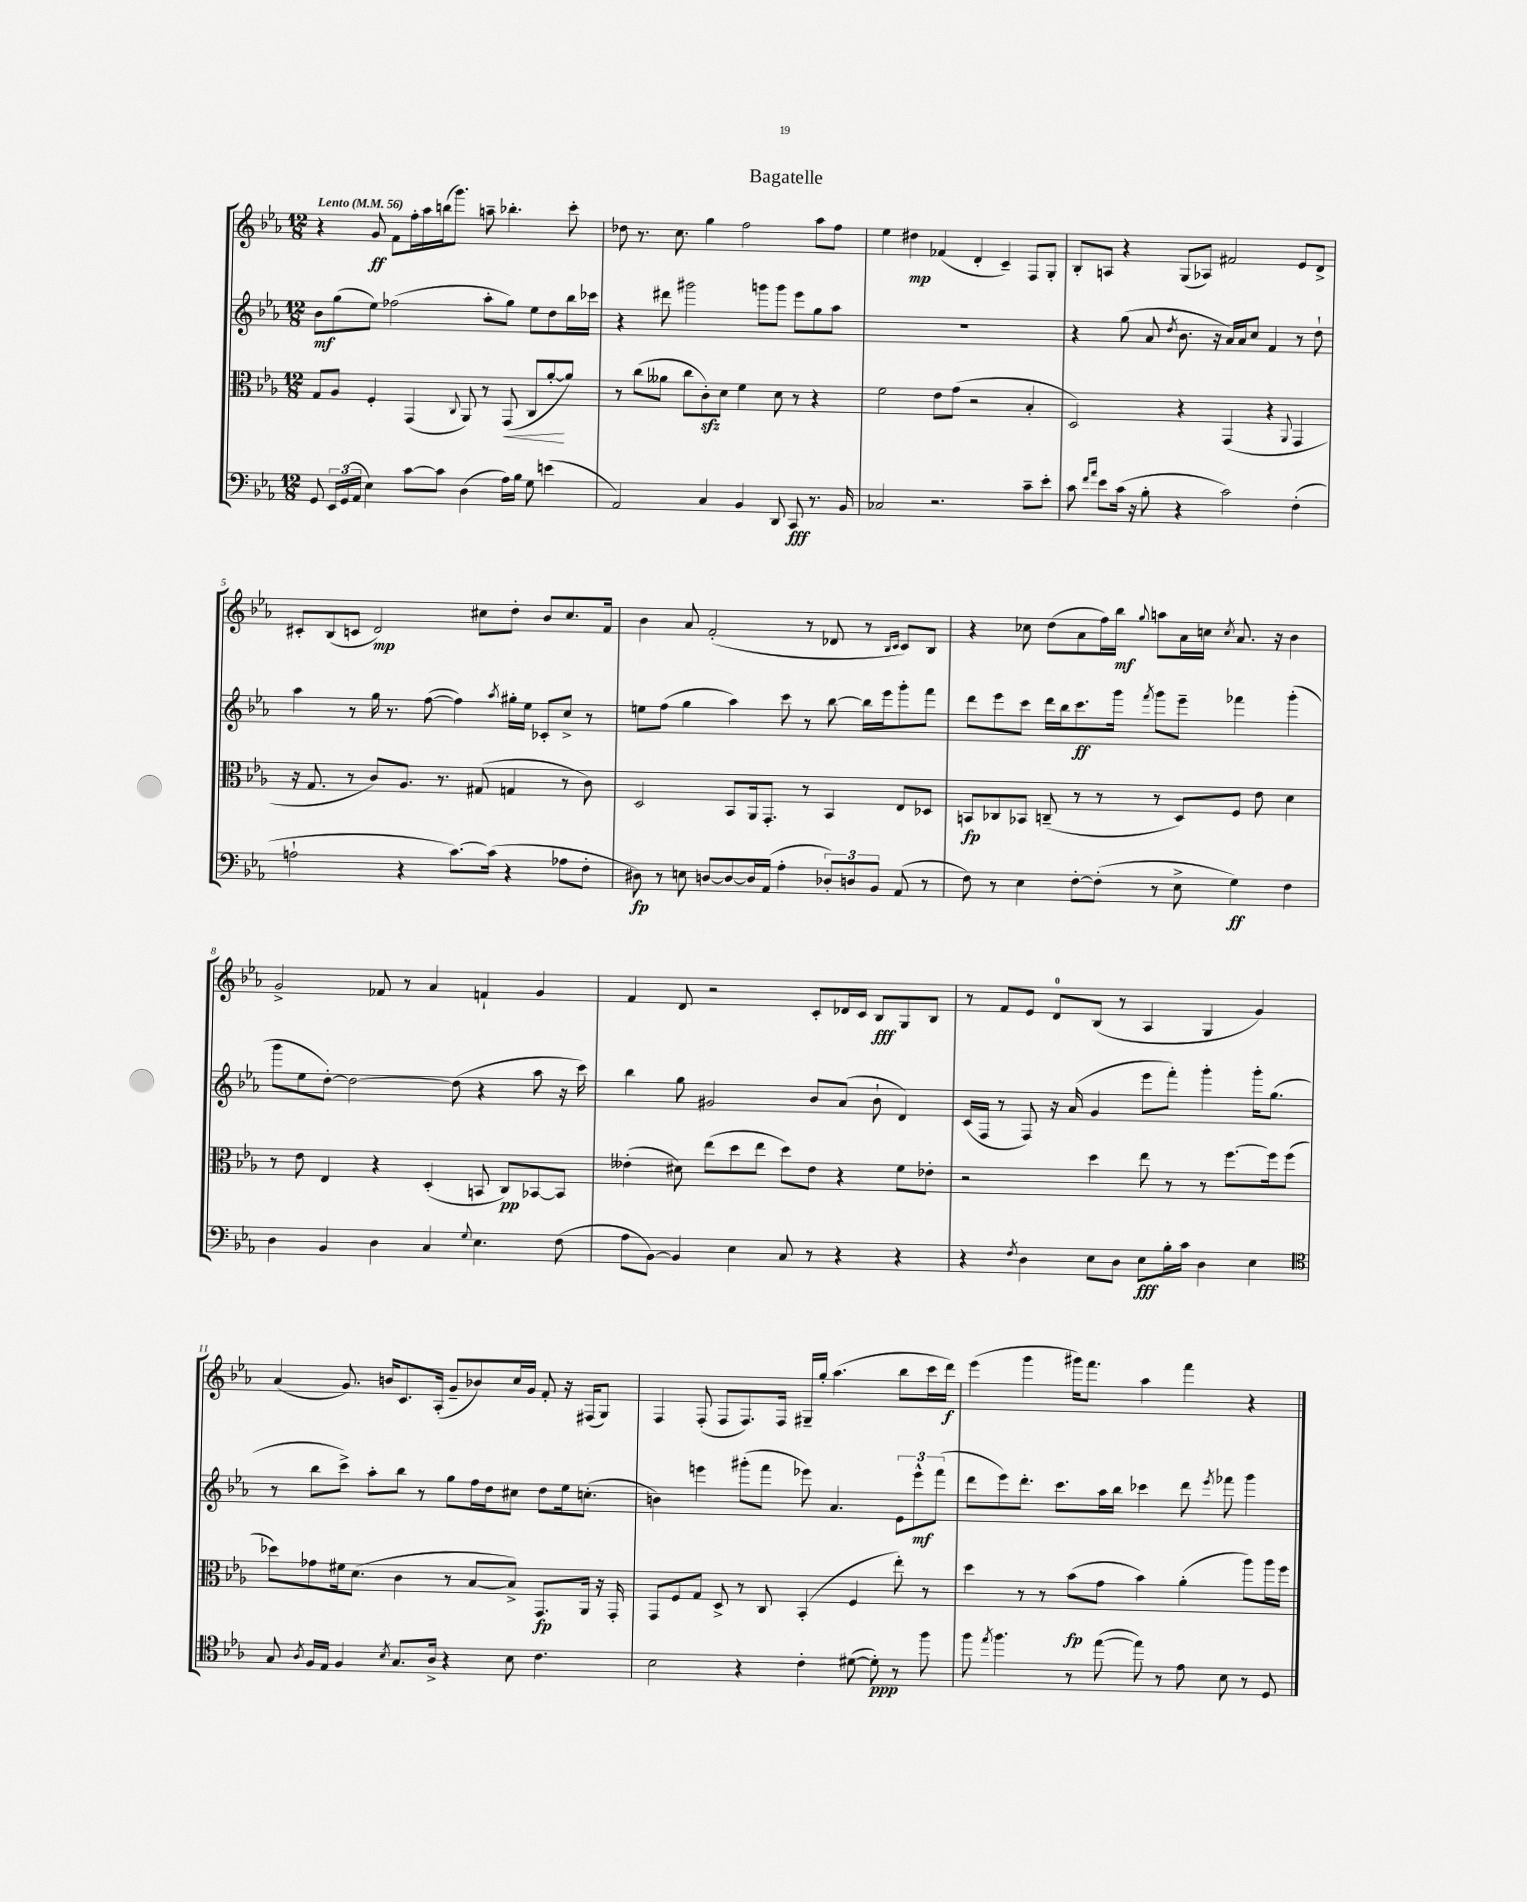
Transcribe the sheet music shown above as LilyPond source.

\header { title = "Bagatelle" }
<<
\new StaffGroup <<
\new Staff = "s0" {
    \clef treble \key ees \major \numericTimeSignature \time 12/8 \tempo "Lento" 4 = 56
    \autoBeamOff r4 g'8\ff f'8[ f''16-. aes''16 b''16( g'''8.]) a''8-- bes''4.-. c'''8-. |
    des''8 r8. c''8. g''4 f''2 aes''8[ f''8] |
    ees''4 dis''4\mp fes'4( d'4-. c'4--) f8[ g8]-. |
    bes8[-. a8] r4 g8[( aes8]) fis'2 ees'8[ d'8]-> |
    cis'8[-. bes8( c'8] d'2\mp) cis''8[ d''8]-. bes'8[ cis''8. f'16] |
    bes'4 aes'8 f'2-.( r8 des'8 r8 \grace { bes16[ c'16] } c'8[) bes8] |
    r4 ces''8 d''8[( aes'8 f''16) bes''16]\mf \appoggiatura { g''8 } a''8[ aes'16 c''16] \acciaccatura { c''8 } aes'8. r16 bes'4 |
    g'2-> fes'8 r8 aes'4 f'4-! g'4 |
    f'4 d'8 r2 c'8[-. des'16 c'16] bes8[\fff g8 bes8] |
    r8 f'8[ ees'8] d'8[-0 bes8]( r8 aes4 g4 g'4) |
    aes'4( g'8.) b'16[ c'8. aes16]-.( g'8[-- bes'8) c''16 g'16] f'8-. r16 fis16[( g8]) |
    f4 f8-.( f8[ f8.) f16] gis16[-- g''16]-. aes''4.( bes''8[ c'''16 d'''16]\f) |
    ees'''4( g'''4 gis'''16[) f'''8.] aes''4 f'''4 r4 \bar "|." |
}
\new Staff = "s1" {
    \clef treble \key ees \major \numericTimeSignature \time 12/8
    \autoBeamOff bes'8[\mf g''8( ees''8]) fes''2( aes''8[-. g''8]) ees''8[ d''8 bes''16 ces'''16] |
    r4 dis'''8 gis'''2 g'''8[ g'''8] ees'''8[ g''8 aes''8] |
    R1. |
    r4 g''8( aes'8 \acciaccatura { d''8 } bes'8. r16 aes'16[) aes'16 c''8] f'4 r8 d''8-! |
    aes''4 r8 g''16 r8. f''8~( f''4) \acciaccatura { aes''8 } gis''16[-. ees''16] ces'8[-. c''8]-> r8 |
    e''8[ f''8]( g''4 aes''4) c'''8 r8 bes''8~ bes''16[ ees'''16 g'''8-. f'''8] |
    d'''8[ ees'''8 c'''8] d'''16[ bes''16 c'''8.\ff g'''16] \acciaccatura { f'''8 } g'''8[ ees'''8]-- fes'''4 g'''4-.( |
    g'''8[ ees''8 d''8]~-.) d''2~ d''8( r4 aes''8 r16 c'''16) |
    bes''4 g''8 gis'2 bes'8[ aes'8]( bes'8-! d'4) |
    c'16[( f16] r8 f8) r16 aes'16( g'4 ees'''8[ f'''8]-.) g'''4-. g'''16[-. g''8.]( |
    r8 bes''8[ c'''8]->) aes''8[-. bes''8] r8 g''8[ f''16 d''16 cis''8] d''8[ ees''16 c''8.]-.( |
    b'4) e'''4 gis'''8[-.( f'''8] ees'''8) aes'4. \tuplet 3/2 { ees'8[ ees'''8-^\mf f'''8]( } |
    d'''8[ ees'''8) d'''8.]-. c'''8.[ aes''16 bes''16] ces'''4 d'''8 \acciaccatura { ees'''8 } fes'''8 g'''4 \bar "|." |
}
\new Staff = "s2" {
    \clef alto \key ees \major \numericTimeSignature \time 12/8
    \autoBeamOff g8[ aes8] f4-. g,4( \appoggiatura { c8 } aes,8) r8 g,8\<( c8[ aes'8~-.\! aes'8]) |
    r8 c''8[( aeses'8] c''8[ c'8-.\sfz) d'8] f'4 d'8 r8 r4 |
    f'2 ees'8[ g'8]( r2 bes4-. |
    d2) r4 g,4( r4 \appoggiatura { aes,8 } g,4 |
    r16 g8. r8 c'8[) aes8.] r8. gis8( g4 r8 c'8) |
    d2 bes,8[ aes,16 g,8.]-. r8 bes,4 ees8[ des8] |
    b,8[\fp ces8 bes,8] c8--( r8 r8 r8 d8[) f8] ees'8 d'4 |
    r8 ees'8 ees4 r4 d4-.( b,8 c8[\pp) bes,8~ bes,8] |
    eeses'4-.( dis'8) ees''8[( d''8 ees''8] d''8[) eeses'8] r4 f'8[ ees'8]-. |
    r2 d''4 ees''8 r8 r8 f''8.[~ f''16 f''8]( |
    des''8[) ges'8 fis'16 d'8.]( c'4 r8 bes8[~ bes8]->) g,8.[\fp aes,16] r16 g,16-. |
    g,8[ f8 g8] d8-> r8 c8 bes,4-.( f4 ees''8-.) r8 |
    d''4 r8 r8 bes'8[\fp( g'8] bes'4) aes'4-.( aes''8[) aes''16 f''16] \bar "|." |
}
\new Staff = "s3" {
    \clef bass \key ees \major \numericTimeSignature \time 12/8
    \autoBeamOff g,8 \tuplet 3/2 { ees,16[ g,16( aes,16] } ees4) c'8[~ c'8] d4( aes16[) bes16] g8 e'4( |
    aes,2) c4 bes,4 d,8 c,8\fff r8. bes,16 |
    ces2 r2. c'8[-- ees'8]-. |
    c'8 \grace { f'16[ aes'16] } ees'8[ c'16]( r16 bes8-. r4 c'2) f4-.( |
    a2-! r4 c'8.[~) c'16]( r4 aes8[ f8]-. |
    dis8\fp) r8 e8 d8[~ d8~ d16 aes,16]( aes4-. \tuplet 3/2 { des8[-.) d8 bes,8] } aes,8( r8 |
    f8) r8 ees4 f8[~-. f8]-.( r8 ees8-> g4\ff) f4 |
    d4 bes,4 d4 c4 \appoggiatura { g8 } ees4. f8( |
    aes8[ bes,8]~) bes,4 ees4 c8 r8 r4 r4 |
    r4 \acciaccatura { f8 } d4 ees8[ d8] ees8[\fff bes16-. c'16] d4 ees4 |
    \clef tenor g8 \acciaccatura { aes8 } f16[ ees16] f4 \acciaccatura { bes8 } g8.[ aes16]-> r4 bes8 c'4. |
    bes2 r4 c'4-. dis'8~( dis'8-.\ppp) r8 f''8 |
    f''8 \acciaccatura { ees''8 } f''4. r8 ees''8~( ees''8) r8 ees'8 bes8 r8 d8 \bar "|." |
}
>>
>>
